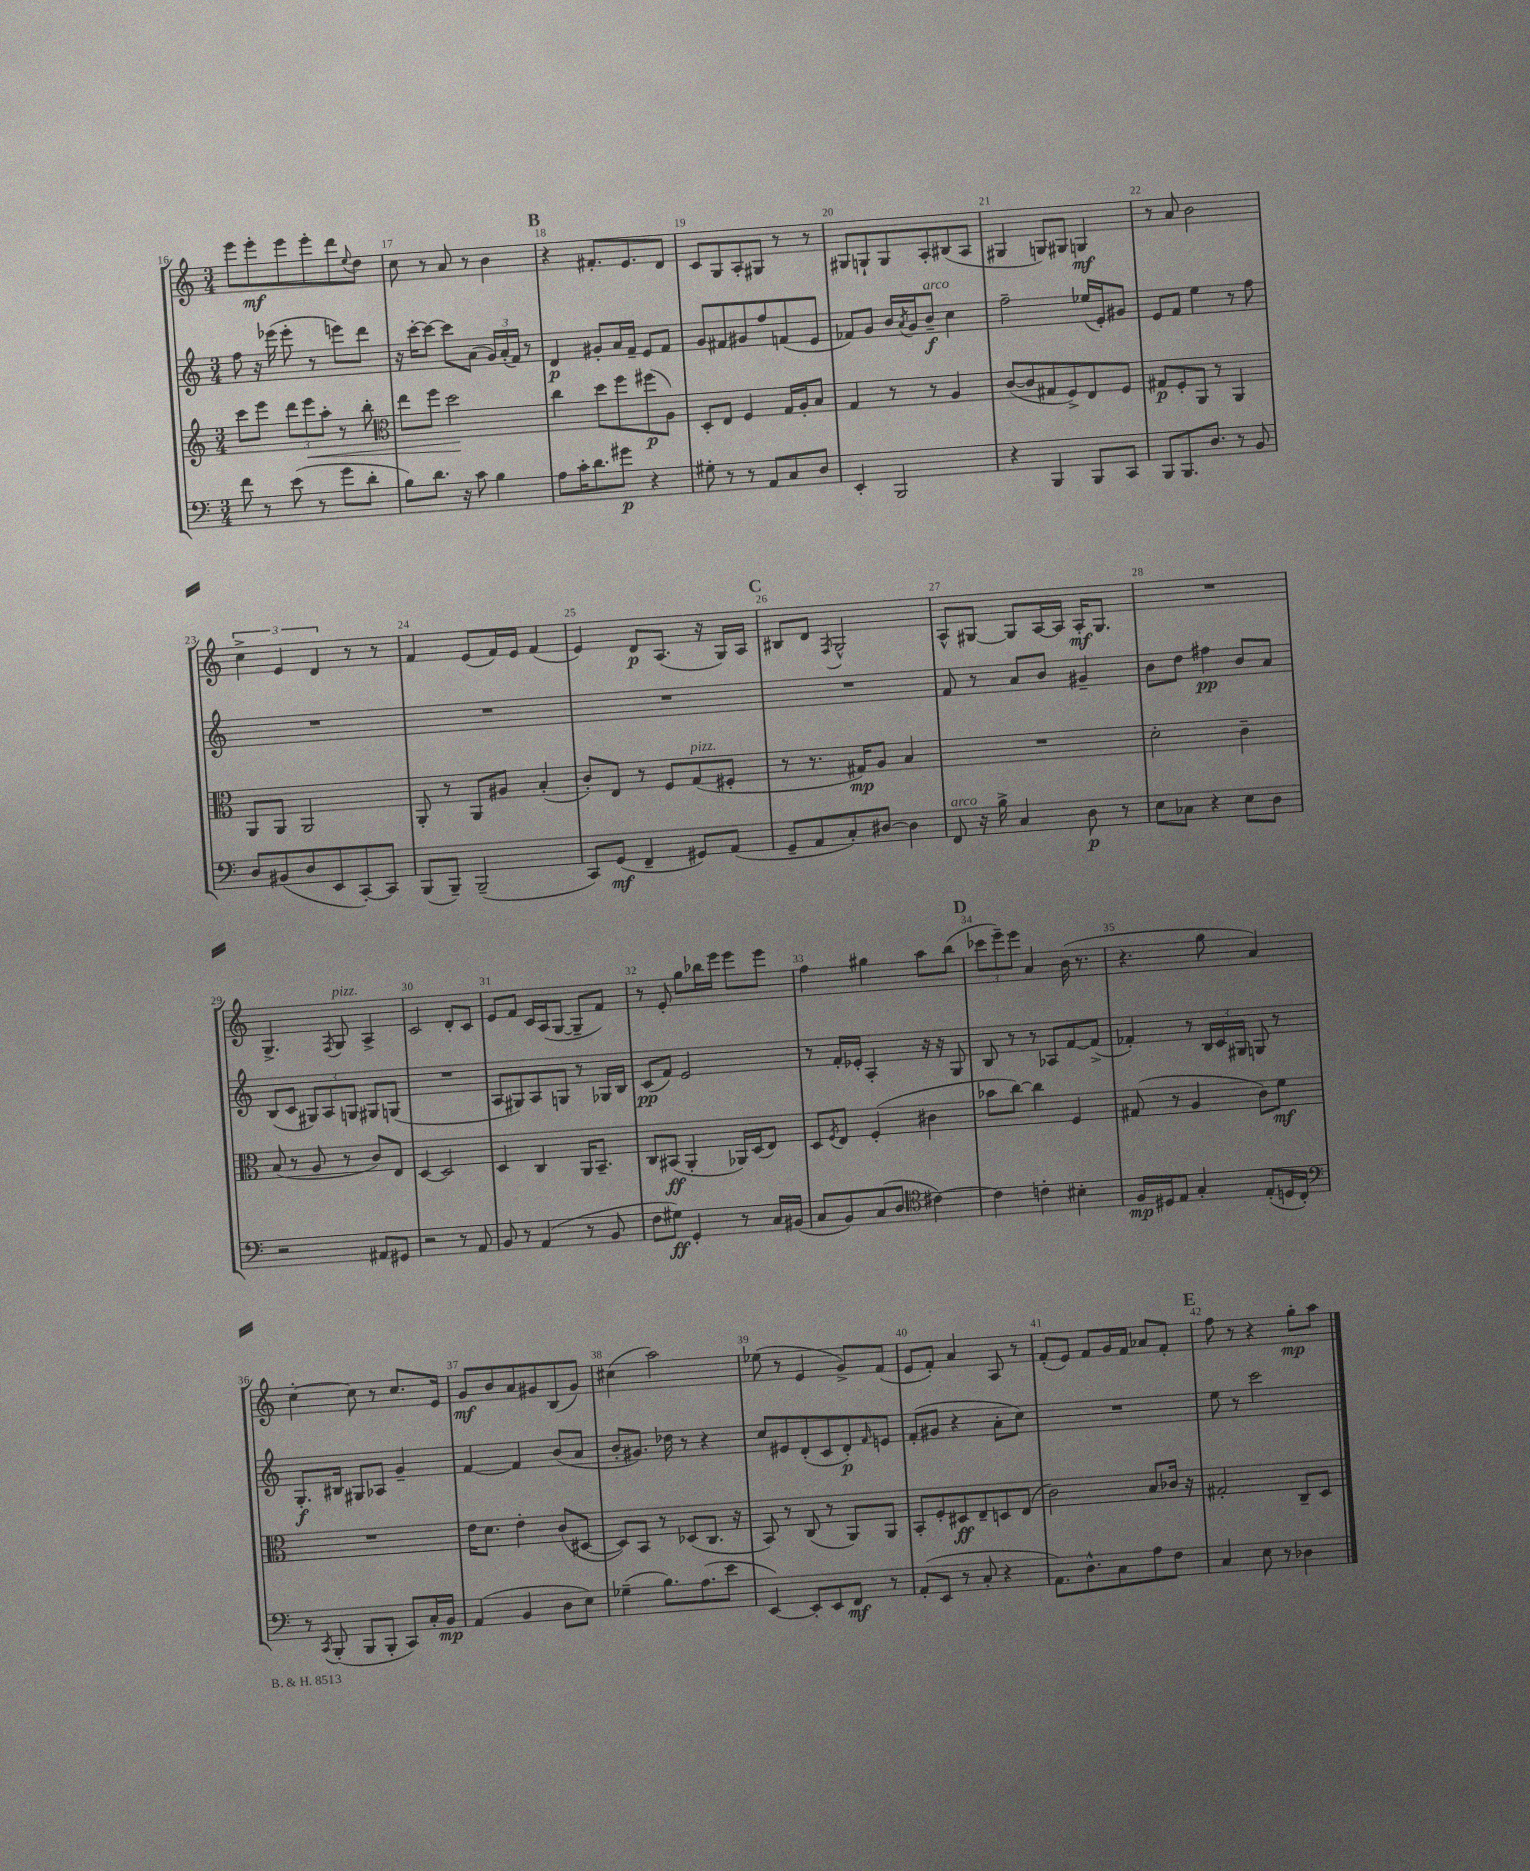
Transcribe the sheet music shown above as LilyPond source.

<<
\new StaffGroup <<
\new Staff = "s0" {
    \clef treble \key c \major \numericTimeSignature \time 3/4
    e'''8 e'''8-.\mf e'''8 e'''8-. d'''8 \appoggiatura { e''8 } d''8 |
    c''8 r8 a'8 r8 b'4 |
    \mark \markup { \bold "B" } r4 fis'8.-. e'8. d'8 |
    c'8 g8 a8-. gis8 r8 r8 |
    gis8 g8-! g8 a8-. bis8( a8 |
    gis4 g8) gis8 g4\mf |
    r8 a'8 b'2 |
    \tuplet 3/2 { c''4-> e'4 d'4 } r8 r8 |
    f'4 e'8( f'16) e'16 f'4( |
    e'4) d'8\p a8.( r16 g16) a16 |
    \mark \markup { \bold "C" } bis8 d'8 \acciaccatura { f8 } g2-^ |
    a8-^ gis8~ gis8 a16~ a16 a16-.\mf gis8. |
    R2. |
    g4.-> \acciaccatura { f8 } g8^\markup { \italic "pizz." } a4-> |
    c'2 d'8-. c'8 |
    e'8 f'8 c'16 a16( g8~ g8-- f'8) |
    r8 e'8-. g''8 bes''16 e'''16 e'''8 e'''8 |
    f''4 gis''4 a''8 b''8( |
    \mark \markup { \bold "D" } \tuplet 3/2 { ces'''8 e'''8--) e'''8 } a'4 b'16( r8. |
    r4. g''8 a'4) |
    c''4~-. c''8 r8 c''8. e'16 |
    g'8\mf b'8 a'8 gis'8 b8( gis'8) |
    cis''4( a''2) |
    ees''8( r8 e'4 g'8->) f'8( |
    e'8 f'8-.) a'4 a8 r8 |
    f'8-.( e'8) f'8 g'16 f'16 aes'8 f'8-. |
    \mark \markup { \bold "E" } f''8 r8 r4 g''8-.\mp a''8 \bar "|." |
}
\new Staff = "s1" {
    \clef treble \key c \major \numericTimeSignature \time 3/4
    f''8 r16 ees'''16( ees'''8-. r8 e'''8) d'''8 |
    r16 c'''16~-. c'''8~ c'''8 a'8( \tuplet 3/2 { g'16) a'16-.( f'16) } r8 |
    \mark \markup { \bold "B" } d'4\p gis'8-. a'16 f'16-- e'8 f'8 |
    g'8 fis'8 gis'8 f''8 f'8( e'8 |
    fes'8) g'8 b'16 \acciaccatura { a'8 } g'16 b'8--\f^\markup { \italic "arco" } c''4 |
    f''2-- ees''16( e'16-.) gis'8 |
    e'8 f'8 e''4 r8 f''8 |
    R2. |
    R2. |
    R2. |
    \mark \markup { \bold "C" } R2. |
    f'8 r8 a'8 b'8 gis'4-- |
    b'8 d''8 fis''4\pp b'8 a'8 |
    b8( c'8 \tuplet 3/2 { gis8) a8 g8 } gis8 g8( |
    R2. |
    a8 gis8) a8 g8 r8 ges16 b16 |
    c'8\pp( f'8) e'2 |
    r8 f'16-. ees'16-. a4-. r16 r16 g8 |
    \mark \markup { \bold "D" } b8 r8 r8 aes8 f'8~ f'8->( |
    fes'4-.) r8 \tuplet 3/2 { b16 c'16 gis16 } g8 r8 |
    g8.-.\f bis16 gis8 aes8 g'4-- |
    f'4~ f'4 b'8( a'8 |
    b'8-. gis'8.) des''16 r8 r4 |
    c''8 eis'8 d'8-.( c'8 d'8-.\p) \grace { f'16 } e'8 |
    f'8-.( gis'8 r4 a'8-. c''8) |
    R2. |
    \mark \markup { \bold "E" } e''8 r8 c'''2 \bar "|." |
}
\new Staff = "s2" {
    \clef treble \key c \major \numericTimeSignature \time 3/4
    c'''8 e'''8 \tuplet 3/2 { d'''8 e'''8\< a''8-. } r8 b''8-. |
    \clef alto e''8 f''8 d''2\! |
    \mark \markup { \bold "B" } c''4 d''8 f''8 fis''8\p( a8) |
    d8-. e8 f4 g16 a16-. b8 |
    g4 r8 r8 a4 |
    c'8~( c'8 gis8 f8->) e8 f8 |
    gis8\p f8-. a,8 r8 a,4 |
    a,8 a,8 a,2 |
    a,8-. r8 a,8 ais8 b4-.( |
    c'8-.) e8 r8 f8 g8^\markup { \italic "pizz." }( fis8-. |
    \mark \markup { \bold "C" } r8 r8. gis16\mp) a8 b4 |
    R2. |
    d'2-. c'4-- |
    b8( r8 a8 r8 c'8) e8 |
    d4~ d2 |
    d4 c4 a,16 b,8.-- |
    c8 bis,8\ff( a,4-. aes,16) d16( e8) |
    d8 \acciaccatura { f8 } e8 f4-.( cis'4 |
    \mark \markup { \bold "D" } bes'8 c''8~) c''4 f4 |
    gis8( r8 a4 c'8) f'8\mf |
    R2. |
    e'16 d'8. e'4-. c'8( dis8~ |
    dis8) b,8 r8 des8( c8. r16 |
    b,8) r8 c8( r8 a,8) a,8 |
    b,8-. f8-. dis8\ff e8-- d8 e8( |
    c'2) b8 ces'16 r16 |
    \mark \markup { \bold "E" } gis2-. c8-- d8 \bar "|." |
}
\new Staff = "s3" {
    \clef bass \key c \major \numericTimeSignature \time 3/4
    f'8 r8 e'8( r8 g'8 d'8-. |
    b8) d'8. r16 c'8 b4 |
    \mark \markup { \bold "B" } a8 c'16-. d'8. gis'8\p r4 |
    gis8-. r8 r8 a,8 c8 d8 |
    e,4-. b,,2 |
    r4 b,,4 b,,8 c,8 |
    b,,8 b,,8. d8. r8 b,8 |
    d8 bis,8( d8 e,8 c,8~-.) c,8 |
    b,,8( b,,8--) b,,2--( |
    c,8) g,8\mf( f,4-- gis,8) a,8( |
    \mark \markup { \bold "C" } g,8-- a,8 c8-.) dis8~ dis4 |
    f,8^\markup { \italic "arco" } r16 b16-> c4 d8\p r8 |
    e8 ces8 r4 e8 d8 |
    r2 ais,8 gis,8 |
    r2 r8 a,8 |
    b,8 r8 a,4( r8 b,8 |
    f8 gis8\ff) g,4-. r8 c16 bis,16( |
    c8 b,8) c8( d8 \clef tenor cis'4~) |
    \mark \markup { \bold "D" } cis'4 c'4-. bis4-. |
    f16\mp dis16 e8 g4-. e8-.( d16 c16-.) |
    \clef bass r8 \acciaccatura { c,8 } b,,8-.( b,,8 b,,8-. c,8) c16-. b,16\mp |
    a,4( b,4 d8 e8) |
    ges4--( b8.) a8.( e'8 |
    e,4~) e,8-. e,8 f,8\mf r8 |
    a,8-.( e,8 r8 c8-. r4 |
    a,8.) d8.-^ c8 a8 f8 |
    \mark \markup { \bold "E" } c4 e8 r8 des4 \bar "|." |
}
>>
>>
\layout { \context { \Score currentBarNumber = #16 \override BarNumber.break-visibility = ##(#f #t #t) barNumberVisibility = #all-bar-numbers-visible } }
